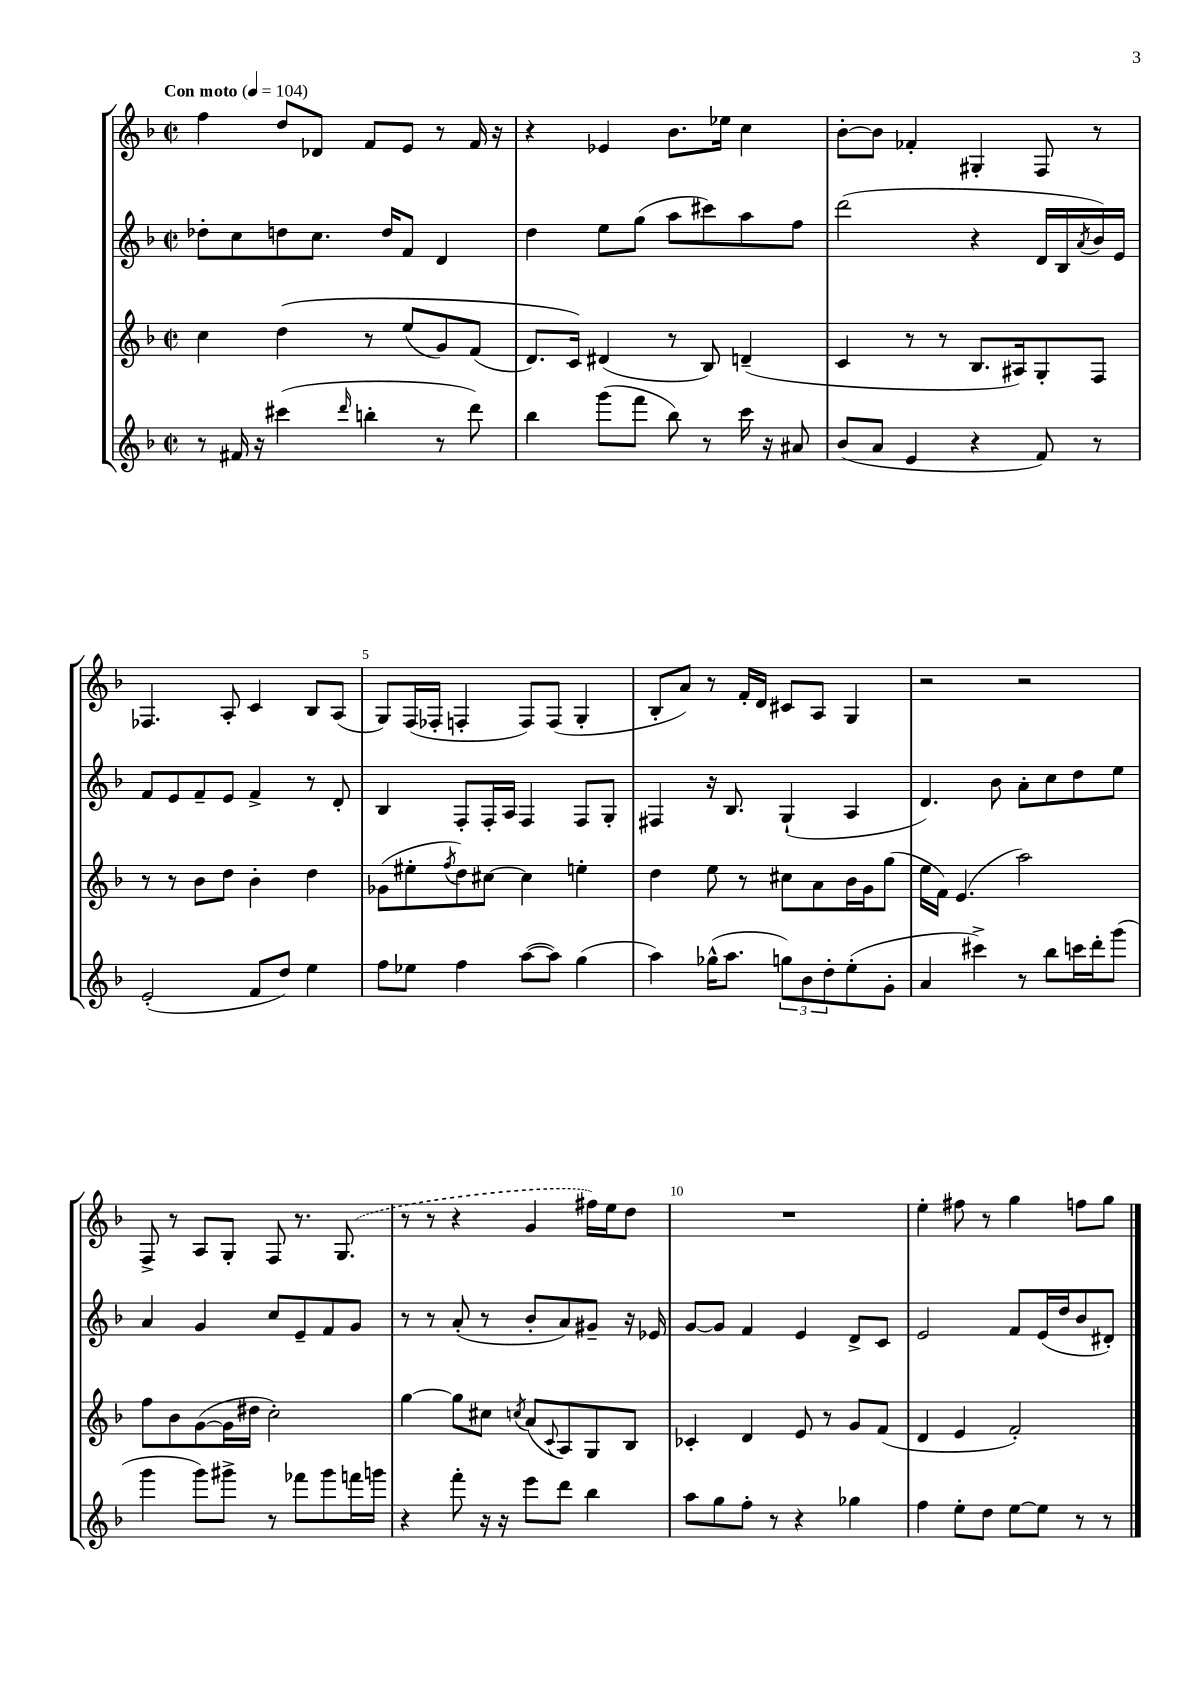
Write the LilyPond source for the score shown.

<<
\new StaffGroup <<
\new Staff = "s0" {
    \clef treble \key f \major \defaultTimeSignature \time 2/2 \tempo "Con moto" 4 = 104
    f''4 d''8 des'8 f'8 e'8 r8 f'16 r16 |
    r4 ees'4 bes'8. ees''16 c''4 |
    bes'8~-. bes'8 fes'4-. gis4-. f8 r8 |
    fes4. a8-. c'4 bes8 a8( |
    g8) f16( fes16-. f4-. f8) f8( g4-. |
    bes8-. a'8) r8 f'16-. d'16 cis'8 a8 g4 |
    r2 r2 |
    f8-> r8 a8 g8-. f8 r8. \once \slurDashed g8.( |
    r8 r8 r4 g'4 fis''16) e''16 d''8 |
    R1 |
    e''4-. fis''8 r8 g''4 f''8 g''8 \bar "|." |
}
\new Staff = "s1" {
    \clef treble \key f \major \defaultTimeSignature \time 2/2
    des''8-. c''8 d''8 c''8. d''16 f'8 d'4 |
    d''4 e''8 g''8( a''8 cis'''8) a''8 f''8 |
    d'''2( r4 d'16 bes16 \acciaccatura { a'8 } bes'16) e'16 |
    f'8 e'8 f'8-- e'8 f'4-> r8 d'8-. |
    bes4 f8-. f16-. a16 f4 f8 g8-. |
    fis4 r16 bes8. g4-!( a4 |
    d'4.) bes'8 a'8-. c''8 d''8 e''8 |
    a'4 g'4 c''8 e'8-- f'8 g'8 |
    r8 r8 a'8-.( r8 bes'8-. a'8) gis'8-- r16 ees'16 |
    g'8~ g'8 f'4 e'4 d'8-> c'8 |
    e'2 f'8 e'16( d''16 bes'8 dis'8-.) \bar "|." |
}
\new Staff = "s2" {
    \clef treble \key f \major \defaultTimeSignature \time 2/2
    c''4 d''4\( r8 e''8( g'8) f'8( |
    d'8.) c'16\) dis'4( r8 bes8) d'4--( |
    c'4 r8 r8 bes8. ais16) g8-. f8 |
    r8 r8 bes'8 d''8 bes'4-. d''4 |
    ges'8( eis''8-. \acciaccatura { f''8 } d''8) cis''8~ cis''4 e''4-. |
    d''4 e''8 r8 cis''8 a'8 bes'16 g'16 g''8( |
    e''16 f'16) e'4.( a''2) |
    f''8 bes'8 g'8~( g'16 dis''16 c''2-.) |
    g''4~ g''8 cis''8 \acciaccatura { c''8 } a'8( \appoggiatura { c'8 } a8) g8 bes8 |
    ces'4-. d'4 e'8 r8 g'8 f'8( |
    d'4 e'4 f'2-.) \bar "|." |
}
\new Staff = "s3" {
    \clef treble \key f \major \defaultTimeSignature \time 2/2
    r8 fis'16 r16 cis'''4( \grace { d'''16 } b''4-. r8 d'''8) |
    bes''4 g'''8( f'''8 bes''8) r8 c'''16 r16 ais'8 |
    bes'8( a'8 e'4 r4 f'8) r8 |
    e'2-.( f'8 d''8) e''4 |
    f''8 ees''8 f''4 a''8~( a''8) g''4( |
    a''4) ges''16-^( a''8. \tuplet 3/2 { g''8) bes'8 d''8-. } e''8-.( g'8-. |
    a'4 cis'''4->) r8 bes''8 c'''16 d'''16-. g'''8( |
    g'''4 g'''8) gis'''8-> r8 fes'''8 gis'''8 f'''16 g'''16 |
    r4 f'''8-. r16 r16 e'''8 d'''8 bes''4 |
    a''8 g''8 f''8-. r8 r4 ges''4 |
    f''4 e''8-. d''8 e''8~ e''8 r8 r8 \bar "|." |
}
>>
>>
\layout { \context { \Score \override BarNumber.break-visibility = ##(#f #t #t) barNumberVisibility = #(every-nth-bar-number-visible 5) } }
